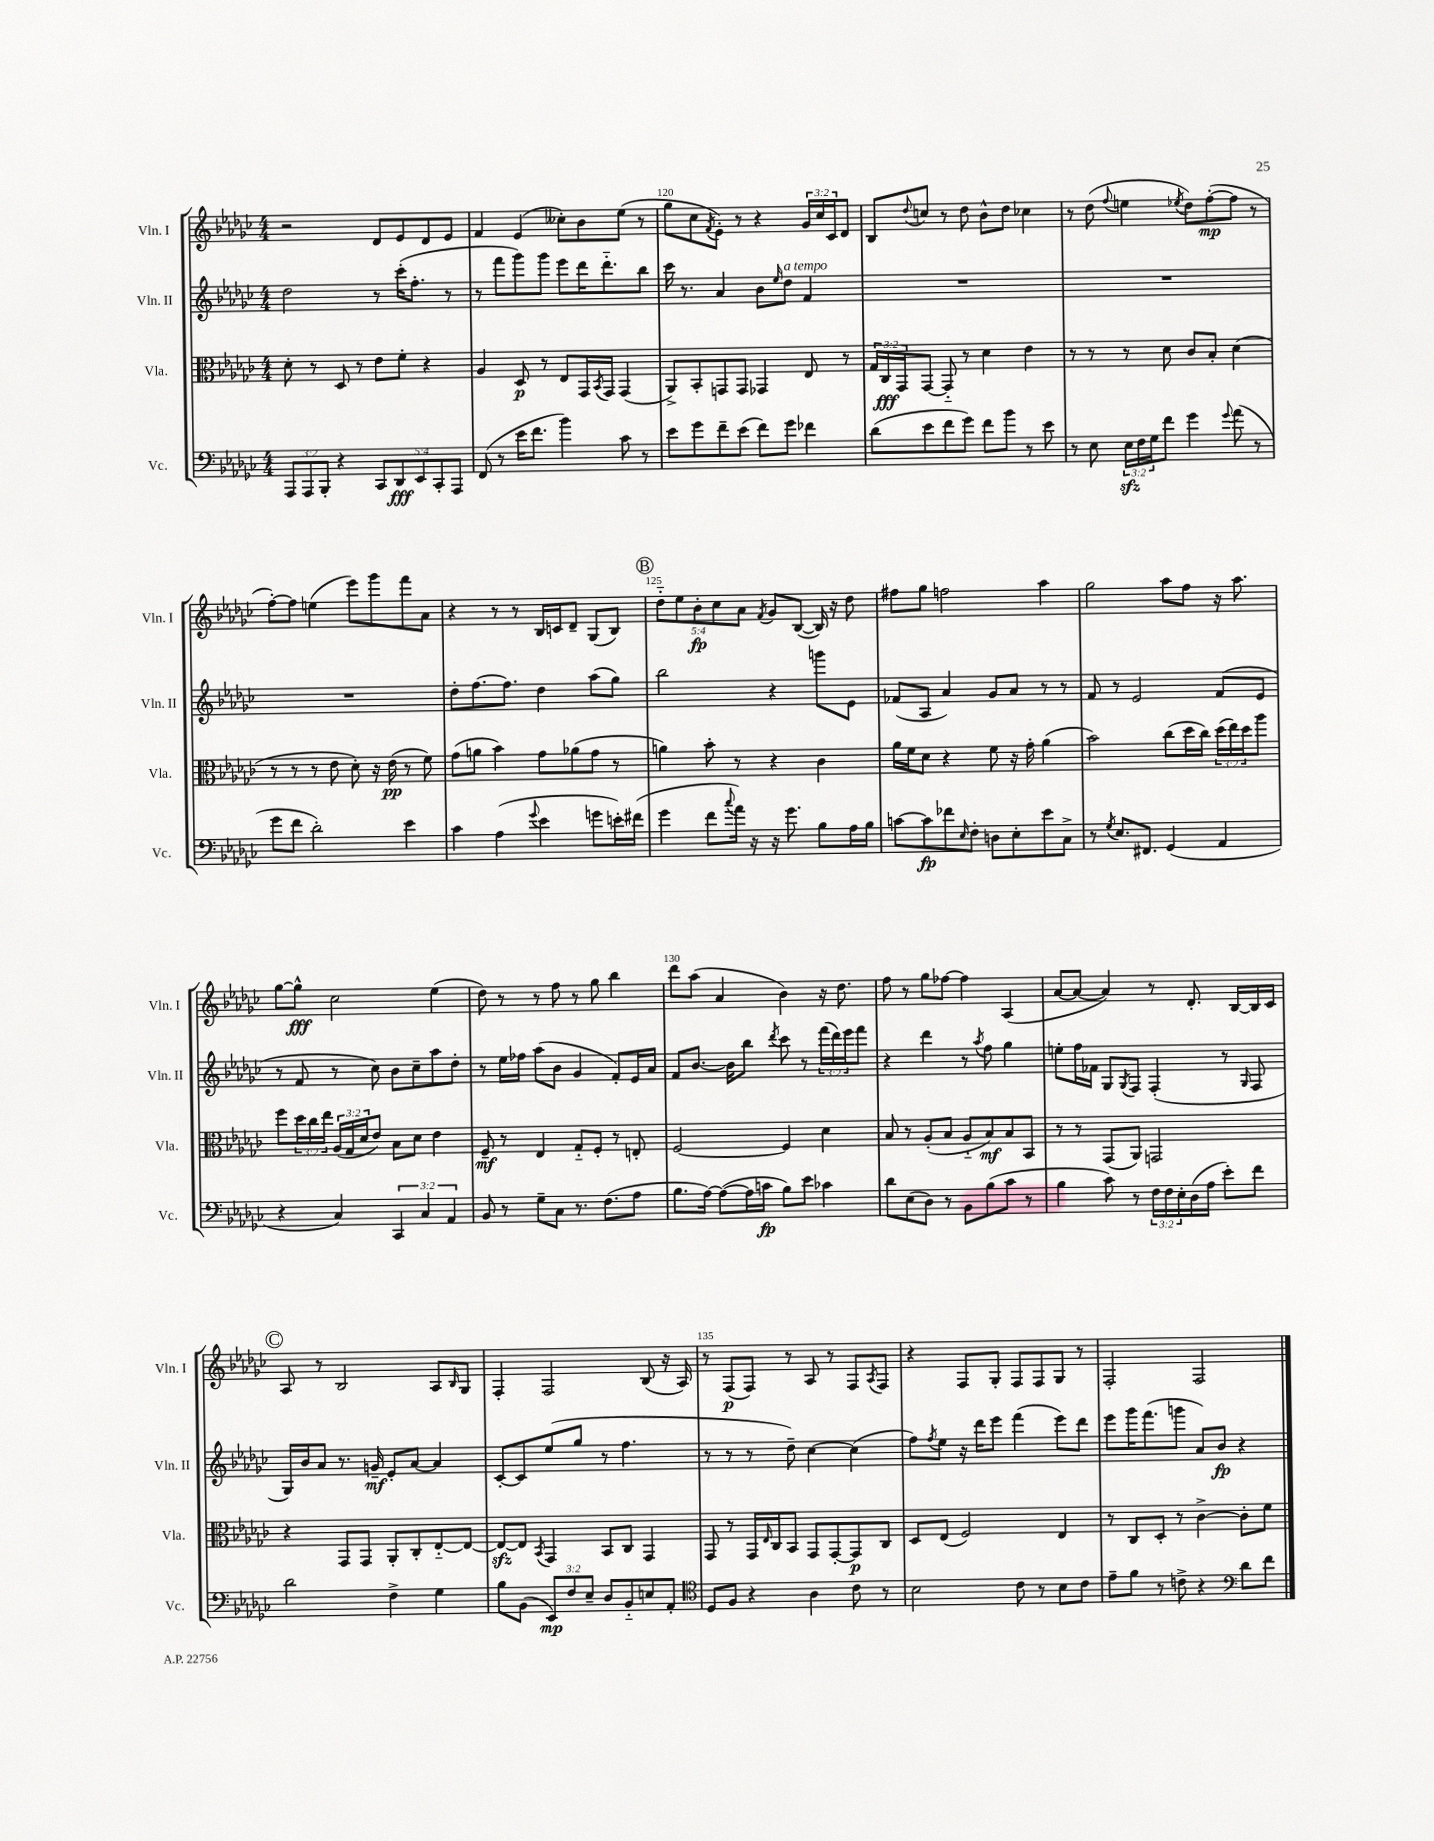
<<
\new StaffGroup <<
\new Staff = "s0" \with { instrumentName = "Vln. I" shortInstrumentName = "Vln. I" } {
    \clef treble \key ges \major \numericTimeSignature \time 4/4 \override Staff.TupletNumber.text = #tuplet-number::calc-fraction-text
    r2 des'8 ees'8 des'8 ees'8 |
    f'4 ees'4( ceses''8-.) bes'8 ees''8( r8 |
    ges''8 ces''8 \acciaccatura { f'8 } ees'8-.) r8 r4 \tuplet 3/2 { ges'16 ces''16 ces'16 } des'8 |
    bes8 \appoggiatura { des''8 } c''8 r8 des''8 bes'8-^ des''8 ces''4 |
    r8 des''8( \appoggiatura { f''8 } e''4 \acciaccatura { ees''8 } des''8) f''8~-.\mp( f''8 r8 |
    f''8~-.) f''8 e''4( ees'''8) ges'''8 f'''8 aes'8 |
    r4 r8 r8 bes16 c'16 des'8-- ges8( bes8) |
    \mark \markup { \circle "B" } \tuplet 5/4 { des''8-_ ees''8 bes'8-.\fp ces''8 aes'8 } \acciaccatura { f'8 } ges'8 bes8~( bes16) r16 des''8 |
    fis''8 ges''8 f''2 aes''4 |
    ges''2 aes''8 f''8 r16 aes''8. |
    ges''8~ ges''8-^\fff ces''2 ees''4( |
    des''8) r8 r8 f''8 r8 ges''8 bes''4 |
    des'''8 aes''8( aes'4 bes'4) r16 des''8. |
    f''8 r8 ges''8 fes''8~ fes''4 aes4( |
    aes'8~ aes'8~ aes'4) r8 des'8.-. bes16~ bes16 ces'16 |
    \mark \markup { \circle "C" } aes8 r8 bes2 aes8 \grace { bes16 } ges8 |
    f4-. f2 bes8( r16 aes16) |
    r8 f8\p( f8) r8 aes8 r8 f8 \acciaccatura { aes8 } f8 |
    r4 f8 ges8-. f8 f8 ges8 r8 |
    f2-. f2 \bar "|." |
}
\new Staff = "s1" \with { instrumentName = "Vln. II" shortInstrumentName = "Vln. II" } {
    \clef treble \key ges \major \numericTimeSignature \time 4/4 \override Staff.TupletNumber.text = #tuplet-number::calc-fraction-text
    des''2 r8 ces'''16-.( f''8.-. r8 |
    r8 f'''8 ges'''8) ges'''8 ees'''8 des'''16 des'''8.-_ bes''8 |
    ces'''16 r8. aes'4 bes'8 \grace { ees''16 } des''8^\markup { \italic "a tempo" } f'4 |
    R1 |
    R1 |
    R1 |
    des''8-. f''8.~ f''8. des''4 aes''8( ges''8) |
    \mark \markup { \circle "B" } bes''2 r4 g'''8 ees'8 |
    fes'8( aes8 aes'4) ges'8 aes'8 r8 r8 |
    f'8 r8 ees'2 f'8( ees'8 |
    r8 f'8 r8 ces''8) bes'8 ces''8-- aes''8 des''8-. |
    r8 ees''16 fes''16 aes''8( bes'8 ges'4 f'8-.) ees'16 aes'16 |
    f'8 bes'8.~ bes'16 bes''8 \acciaccatura { des'''8 } ces'''8 r8 \tuplet 3/2 { f'''16( des'''16) ees'''16 } f'''8 |
    r4 des'''4 r8 \acciaccatura { aes''8 } f''8 ges''4 |
    e''8-. f''16 fes'16 ges8 \acciaccatura { ges8 } f8 f4-.( r8 \grace { ges16 } f8 |
    \mark \markup { \circle "C" } ges16) bes'16 aes'8 r8. g'16--\mf ees'8-. aes'8~ aes'4 |
    ces'8~-. ces'8 ees''8( ges''8 r8 f''4. |
    r8 r8 r8 des''8--) ces''4~ ces''4( |
    f''8) \acciaccatura { f''8 } ees''8 r16 des'''16 ees'''8 f'''4( ees'''8) des'''8 |
    ees'''8 ges'''16 f'''8.( g'''8 aes'8) bes'8\fp r4 \bar "|." |
}
\new Staff = "s2" \with { instrumentName = "Vla." shortInstrumentName = "Vla." } {
    \clef alto \key ges \major \numericTimeSignature \time 4/4 \override Staff.TupletNumber.text = #tuplet-number::calc-fraction-text
    des'8-. r8 des8 r8 ees'8 f'8-. r4 |
    aes4 des8\p r8 ees8 ges,16 \acciaccatura { bes,8 } ges,16 ges,4( |
    aes,8->) bes,8-. g,8 g,8 ges,4 ees8 r8 |
    \tuplet 3/2 { ges16 ces16\fff ges,16 } ges,8~ ges,8-_ r8 des'4 ees'4 |
    r8 r8 r8 des'8 ces'8 bes8-. des'4( |
    r8 r8 r8 ees'8 des'8-.) r16 ees'16\pp( r8 f'8) |
    ges'8( a'8 bes'4) ges'8 aes'8( ges'8 r8 |
    \mark \markup { \circle "B" } a'4) bes'8-. r8 r4 ces'4 |
    aes'16 f'16 des'8 r4 f'8 r16 ges'16-. aes'4( |
    bes'2) ces''8( des''16 ces''16) \tuplet 3/2 { des''16( ees''16) des''16 } aes''8 |
    f''8 \tuplet 3/2 { des''16 ces''16 ees''16 } \tuplet 3/2 { aes16( ges16 des'16 } ees'8) bes8 des'8 ees'4 |
    f8--\mf r8 ees4 ges8-_ f8-. r8 e8-. |
    f2~ f4 des'4 |
    bes8 r8 aes8-.( bes8 aes8-_ bes8\mf) bes8 bes,8 |
    r8 r8 ges,8( aes,8) g,2 |
    \mark \markup { \circle "C" } r4 ges,8 ges,8 aes,8-. ces8-. ees8~-_ ees8~ |
    ees8~\sfz ees8 \acciaccatura { bes,8 } ges,4 bes,8 ces8 ges,4 |
    ges,8 r8 ges,16 \grace { ees16 } ces16 bes,8 ges,8 ges,8~-. ges,8\p ces8 |
    des8 ees8( f2) ees4 |
    r8 ces8 des8-. r8 ces'4~-> ces'8-. f'8 \bar "|." |
}
\new Staff = "s3" \with { instrumentName = "Vc." shortInstrumentName = "Vc." } {
    \clef bass \key ges \major \numericTimeSignature \time 4/4 \override Staff.TupletNumber.text = #tuplet-number::calc-fraction-text
    \tuplet 3/2 { aes,,8 aes,,8 bes,,8-. } r4 \tuplet 5/4 { ces,8 des,8\fff ees,8 ces,8-. aes,,8 } |
    f,8( r8 ees'16 f'8. bes'4) ces'8 r8 |
    ees'8 ges'8 f'8-- ees'8( f'8) ges'8 fes'4 |
    des'8( ees'8 f'8 ges'8) f'8 bes'8 r8 ees'8 |
    r8 ees8 \tuplet 3/2 { ees16\sfz f16 ges16 } f'8 ges'4 \appoggiatura { ges'8 } aes'8( r8 |
    ges'8 f'8 des'2-.) ees'4 |
    ces'4 aes4( \appoggiatura { ges'8 } ees'4 g'8 e'16-.) fis'16( |
    \mark \markup { \circle "B" } ges'4 f'8 \appoggiatura { ces''8 } aes'16) r16 r16 ges'8. bes8 aes16 bes16 |
    c'8~ c'8\fp fes'8 \grace { ees16 } f8-. d8 ees8-. ees'8 ces8-> |
    r8 \acciaccatura { ges8 } ees8. fis,8. ges,4( aes,4 |
    r4 ces4) \tuplet 3/2 { ces,4 ces4 aes,4 } |
    bes,8 r8 ges8-- ces8 r8. f8.( aes8 |
    bes8. aes16~) aes8~( aes16 c'16\fp bes8) ees'8 ces'4 |
    des'8 ees8( des8) r8 bes,8 bes8( ces'8 r8 |
    bes4 ces'8) r8 \tuplet 3/2 { f16 f16 ees16-. } des16( aes16 ees'8-.) f'8 |
    \mark \markup { \circle "C" } des'2 f4-> ges4 |
    bes8 bes,8( \tuplet 3/2 { ees,8\mp) f8 ees8-- } des8 bes,8-_ e8 aes,8-. |
    \clef tenor des8 f8 r4 aes4 ces'8 r8 |
    bes2 ces'8 r8 bes8 ces'8 |
    ees'8-- f'8 r8 c'8-> r4 \clef bass des'8 f'8 \bar "|." |
}
>>
>>
\layout { \context { \Score currentBarNumber = #118 \override BarNumber.break-visibility = ##(#f #t #t) barNumberVisibility = #(every-nth-bar-number-visible 5) } }
